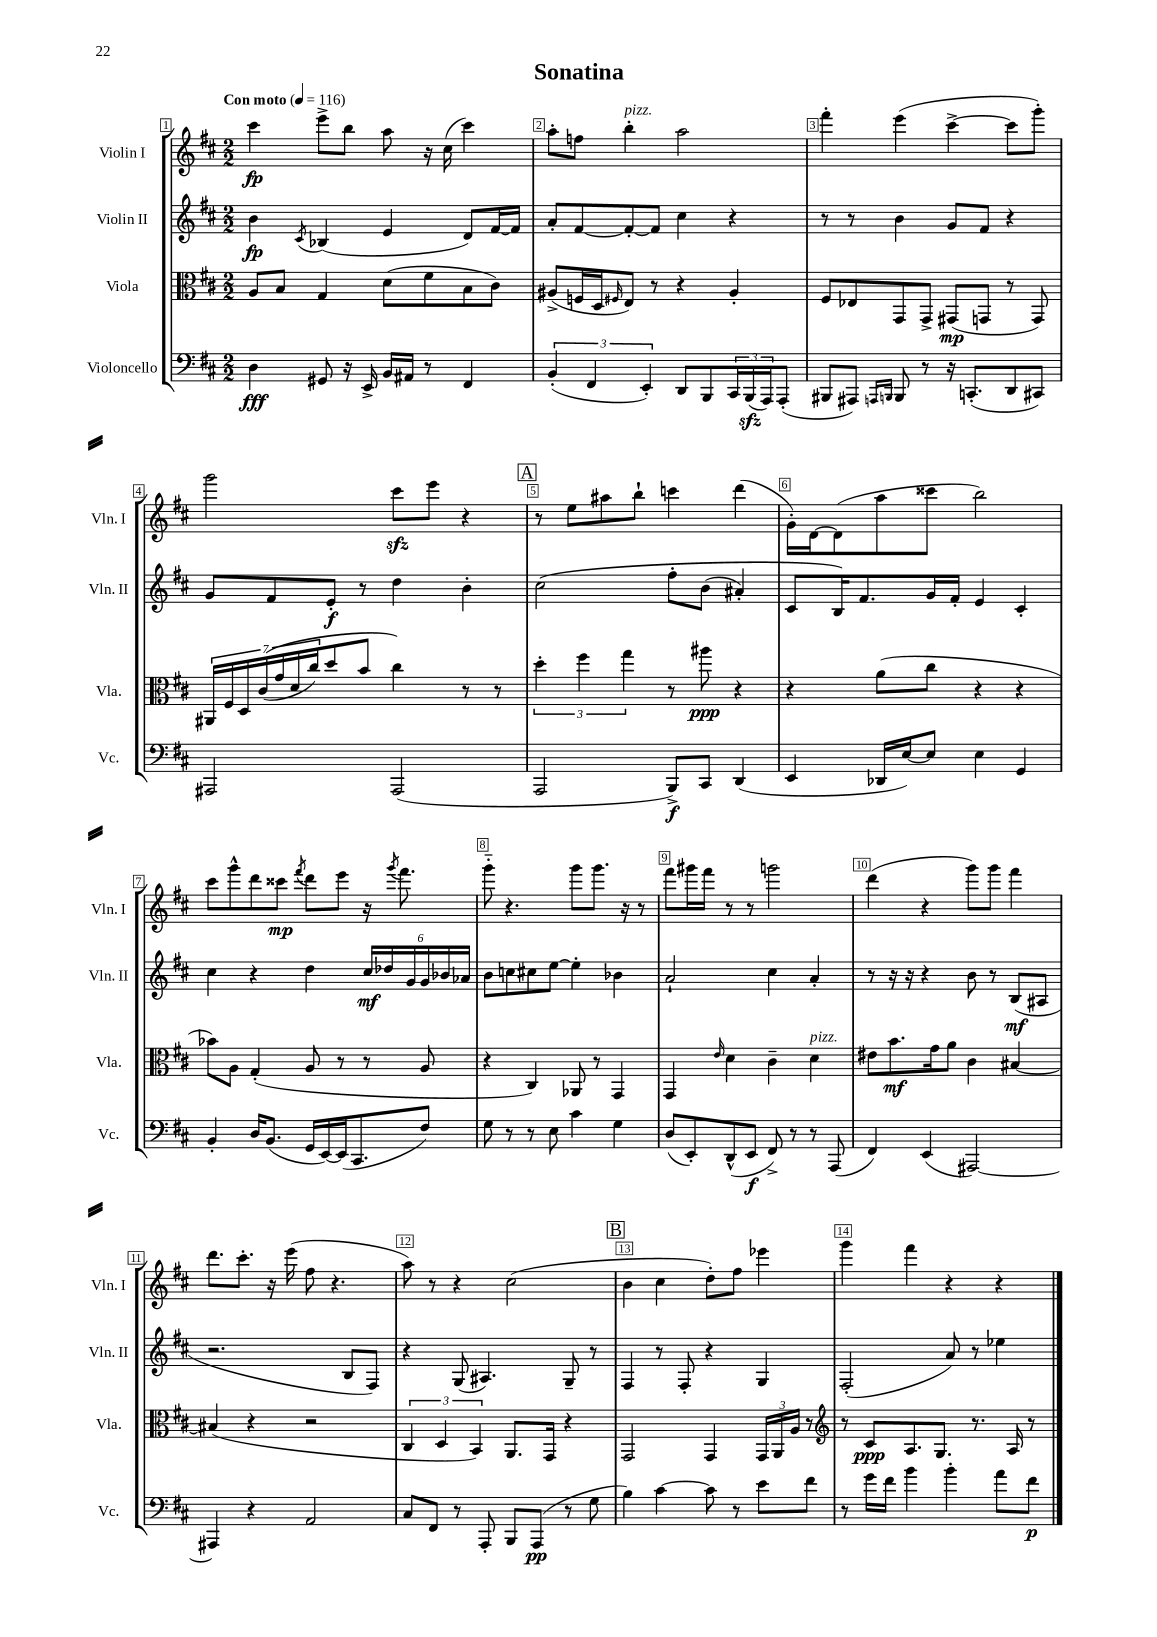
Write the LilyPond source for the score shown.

\header { title = "Sonatina" }
<<
\new StaffGroup <<
\new Staff = "s0" \with { instrumentName = "Violin I" shortInstrumentName = "Vln. I" } {
    \clef treble \key d \major \numericTimeSignature \time 2/2 \tempo "Con moto" 4 = 116
    cis'''4\fp e'''8-> b''8 a''8 r16 cis''16( cis'''4) |
    a''8-. f''8 b''4-.^\markup { \italic "pizz." } a''2 |
    fis'''4-. e'''4( cis'''4~-> cis'''8 g'''8-.) |
    g'''2 cis'''8\sfz e'''8 r4 |
    \mark \markup { \box "A" } r8 e''8 ais''8 b''8-! c'''4 d'''4( |
    g'16-.) d'16~ d'8( a''8 cisis'''8 b''2) |
    cis'''8 g'''8-^ d'''8 cisis'''8\mp \acciaccatura { fis'''8 } d'''8 e'''8 r16 \acciaccatura { g'''8 } fis'''8. |
    g'''8-_ r4. g'''8 g'''8. r16 r8 |
    fis'''8 gis'''16 fis'''16 r8 r8 g'''2 |
    d'''4( r4 g'''8) g'''8 fis'''4 |
    d'''8. cis'''8.-. r16 e'''16( fis''8 r4. |
    a''8) r8 r4 cis''2( |
    \mark \markup { \box "B" } b'4 cis''4 d''8-.) fis''8 ees'''4 |
    g'''4 fis'''4 r4 r4 \bar "|." |
}
\new Staff = "s1" \with { instrumentName = "Violin II" shortInstrumentName = "Vln. II" } {
    \clef treble \key d \major \numericTimeSignature \time 2/2
    b'4\fp \acciaccatura { cis'8 } bes4( e'4 d'8) fis'16~ fis'16 |
    a'8-. fis'8~ fis'8~-. fis'8 cis''4 r4 |
    r8 r8 b'4 g'8 fis'8 r4 |
    g'8 fis'8 e'8-.\f r8 d''4 b'4-. |
    \mark \markup { \box "A" } cis''2\( fis''8-. b'8( ais'4-.) |
    cis'8 b16\) fis'8. g'16 fis'16-. e'4 cis'4-. |
    cis''4 r4 d''4 \tuplet 6/4 { cis''16\mf des''16 g'16 g'16 bes'16 aes'16 } |
    b'8 c''8 cis''8 e''8~ e''4-. bes'4 |
    a'2-! cis''4 a'4-. |
    r8 r16 r16 r4 b'8 r8 b8\mf( ais8 |
    r2. b8 fis8) |
    r4 g8( ais4.) g8-- r8 |
    \mark \markup { \box "B" } fis4 r8 fis8-. r4 g4 |
    fis2-.( a'8) r8 ees''4 \bar "|." |
}
\new Staff = "s2" \with { instrumentName = "Viola" shortInstrumentName = "Vla." } {
    \clef alto \key d \major \numericTimeSignature \time 2/2
    a8 b8 g4 d'8( fis'8 b8 cis'8) |
    ais8->( f16 d16 \grace { fis16 } e8) r8 r4 ais4-. |
    fis8 ees8 g,8 g,8-> gis,8\mp( g,8 r8 g,8) |
    \tuplet 7/4 { ais,16 fis16 d16 cis'16(\( g'16 d'16 cis''16) } d''8 b'8 cis''4\) r8 r8 |
    \mark \markup { \box "A" } \tuplet 3/2 { d''4-. fis''4 g''4 } r8 ais''8\ppp r4 |
    r4 a'8( cis''8 r4 r4 |
    bes'8) a8 g4-.( a8 r8 r8 a8 |
    r4 cis4) aes,8 r8 g,4 |
    g,4 \grace { e'16 } d'4 cis'4-- d'4^\markup { \italic "pizz." } |
    eis'8 b'8.\mf g'16 a'8 cis'4 bis4~ |
    bis4( r4 r2 |
    \tuplet 3/2 { cis4 d4 b,4) } a,8. g,16 r4 |
    \mark \markup { \box "B" } g,2 g,4 \tuplet 3/2 { g,16 a,16 a16 } r8 |
    \clef treble r8 cis'8\ppp a8. g8. r8. a16 r8 \bar "|." |
}
\new Staff = "s3" \with { instrumentName = "Violoncello" shortInstrumentName = "Vc." } {
    \clef bass \key d \major \numericTimeSignature \time 2/2
    d4\fff gis,8 r16 e,16-> b,16 ais,16 r8 fis,4 |
    \tuplet 3/2 { b,4-.( fis,4 e,4-.) } d,8 b,,8 \tuplet 3/2 { cis,16 b,,16\sfz( a,,16) } a,,8-.( |
    bis,,8 ais,,8) \grace { a,,16 b,,16 } b,,8 r8 r16 c,8.-.( d,8 cis,8) |
    ais,,2 ais,,2( |
    \mark \markup { \box "A" } a,,2 b,,8->\f) cis,8 d,4( |
    e,4 des,16 e16~) e8 e4 g,4 |
    b,4-. d16 b,8.( g,16 e,16~) e,16( cis,8. fis8) |
    g8 r8 r8 e8 cis'4 g4 |
    d8( e,8-.) d,8-^( e,8\f fis,8->) r8 r8 a,,8( |
    fis,4) e,4( ais,,2~) |
    ais,,4 r4 a,2 |
    cis8 fis,8 r8 a,,8-. b,,8 a,,8\pp( r8 g8 |
    \mark \markup { \box "B" } b4) cis'4~ cis'8 r8 e'8 fis'8 |
    r8 g'16 fis'16 b'4 b'4-. a'8 fis'8\p \bar "|." |
}
>>
>>
\layout { \context { \Score \override BarNumber.break-visibility = ##(#f #t #t) barNumberVisibility = #all-bar-numbers-visible \override BarNumber.stencil = #(make-stencil-boxer 0.1 0.3 ly:text-interface::print) } }
